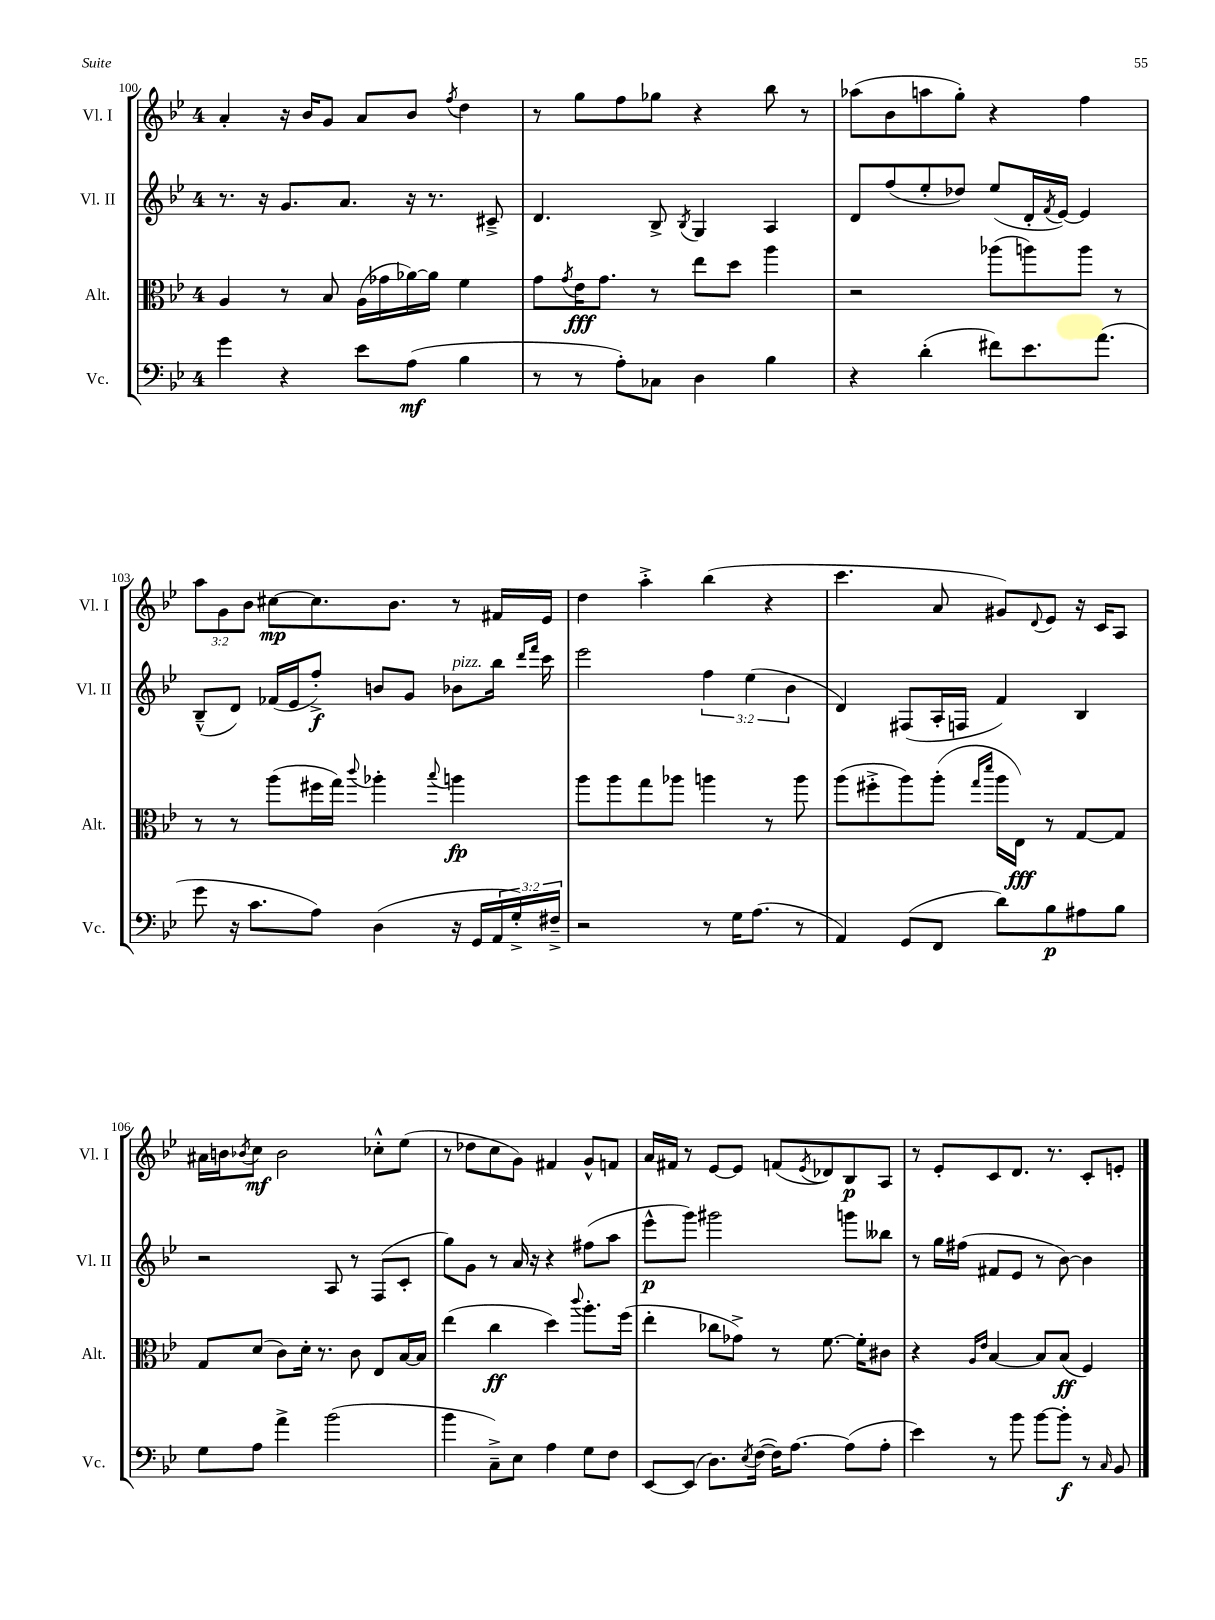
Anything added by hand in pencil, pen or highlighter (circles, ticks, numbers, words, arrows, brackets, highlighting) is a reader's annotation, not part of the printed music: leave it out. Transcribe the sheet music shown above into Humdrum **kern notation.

**kern	**kern	**kern	**kern
*staff4	*staff3	*staff2	*staff1
*clefF4	*clefC3	*clefG2	*clefG2
*k[b-e-]	*k[b-e-]	*k[b-e-]	*k[b-e-]
*M4/4	*M4/4	*M4/4	*M4/4
4g\	4A/	8.r	4a'/
.	.	16r	.
4r	8r	8.g/L	16r
.	.	.	16b-/LK
.	8B-/	.	8g/J
.	.	8.a/J	.
8e-\L	(16A\LL	.	8a/L
.	16g-\	.	.
(8A\J	[16a-\)	16r	8b-/J
.	16a-\]JJ	8.r	.
.	.	.	8qff/
4B-\	4f\	.	4dd\
.	.	8c#~^/	.
=	=	=	=
8r	8g\L	4.d/	8r
.	8qg/	.	.
8r	16e-\K	.	8gg\L
.	8.g\J	.	.
8A'\L)	.	.	8ff\
8C-\J	8r	8B-^/	8gg-\J
.	.	8qB-/	.
4D\	8ee-\L	4G/	4r
.	8dd\J	.	.
4B-\	4aa\	4A/	8bb-\
.	.	.	8r
=	=	=	=
4r	2r	8d/L	(8aa-\L
.	.	(8ff/	8b-\
(4d'\	.	8ee-'/	8aa\
.	.	8dd-/J)	8gg'\J)
8f#\L)	(8aa-\L	(8ee-/L	4r
8.e-\	8aa\)	16d'/L	.
.	.	8qf/	.
.	.	[16e-/JJ)	.
.	8aa\J	4e-/]	4ff\
(8.a\J	.	.	.
.	8r	.	.
=	=	=	=
8g\	8r	(8B-~^^/L	12aa\L
.	.	.	12g\
16r	8r	8d/J)	.
.	.	.	12b-\J
8.c\L	.	.	.
.	(8aa\L	(16f-/LL	[8cc#\L
.	.	16e-/J	.
8A\J)	16ff#\L	8ff'^/J)	8.cc#\]
.	16gg\JJ)	.	.
.	8qqccc/	.	.
(4D\	4aa-'\	8b/L	.
.	.	.	8.b-\J
.	.	8g/J	.
.	8qqbb-/	.	.
16r	4aa\	8b-\L	8r
16GG/LL	.	.	.
24AA/	.	16bb-\Jk	16f#/LL
24G'^/)	.	.	.
.	.	16qqddd/LL	.
.	.	16qqfff/JJ	.
.	.	16ccc\	16e-/JJ
24F#~^/JJ	.	.	.
=	=	=	=
2r	8aa\L	2eee-\	4dd\
.	8aa\	.	.
.	8gg\	.	4aa'^\
.	8aa-\J	.	.
8r	4aa\	6ff\	(4bb-\
16G\LK	.	.	.
.	.	(6ee-\	.
(8.A\J	.	.	.
.	8r	.	4r
.	.	6b-\	.
8r	8aa\	.	.
=	=	=	=
4AA/)	(8aa\L	4d/)	4.ccc\
.	8ff#'^\	.	.
(8GG/L	8aa\)	(8F#/L	.
8FF/J	(8aa'\J	16A'/L	8a/
.	.	16F/JJ	.
.	16qqgg/LL	.	.
.	16qqddd/JJ	.	.
8d\L)	16aa\LL	4f/)	8g#/L)
.	16E-\JJ)	.	.
.	.	.	8qqd/
8B-\	8r	.	8e-/J
8A#\	[8G/L	4B-/	16r
.	.	.	16c/LK
8B-\J	8G/]J	.	8A/J
=	=	=	=
8G\L	8G/L	2r	16a#\LL
.	.	.	16b\J
.	.	.	8qb-/
8A\J	(8d/J	.	8cc\J
4a^\	8c\L)	.	2b-\
.	16d'\Jk	.	.
.	8.r	.	.
(2b-\	.	8A/	.
.	8c\	8r	.
.	8E-/L	(8F/L	8cc-'^^\L
.	[16B-/L	8c'/J	(8ee-\J
.	16B-/]JJ	.	.
=	=	=	=
4b-\	(4ee-\	8gg\L)	8r
.	.	8g\J	8dd-\L
8C~^\L)	4cc\	8r	8cc\
8E-\J	.	16a/	8g\J)
.	.	16r	.
4A\	4dd\)	4r	4f#/
.	8qqccc/	.	.
8G\L	8.aa'\L	(8ff#\L	8g^^/L
8F\J	.	8aa\J	8f/J
.	(16ff\Jk	.	.
=	=	=	=
[8EE-/L	4ee-'\	8eee-^^\L	16a/LL
.	.	.	16f#/JJ
(8EE-/]J	.	8ggg\J)	8r
8.D\L)	8cc-\L	2ggg#\	[8e-/L
.	8g-^\J)	.	8e-/]J
8qE-/	.	.	.
([16F\Jk	.	.	.
16F\]LK)	8r	.	(8f/L
[8.A\J	.	.	.
.	.	.	8qe-/
.	[8.f\	.	8d-/)
(8A\]L	.	8ggg\L	8B-/
.	16f'\]LK	.	.
8A'\J	8c#\J	8bb--\J	8A/J
=	=	=	=
4e-\)	4r	8r	8r
.	.	16gg\LL	8e-'/L
.	.	(16ff#\JJ	.
.	16qqA/LL	.	.
.	16qqe-/JJ	.	.
8r	[4B-/	8f#/L	8c/
8b-\	.	8e-/J	8.d/J
[8b-\L	8B-/]L	8r	.
.	.	.	8.r
8b-'\]J	(8B-/J	[8b-\)	.
8r	4F/)	4b-\]	8c'/L
16qqC/	.	.	.
8BB-/	.	.	8e'/J
==	==	==	==
*-	*-	*-	*-
